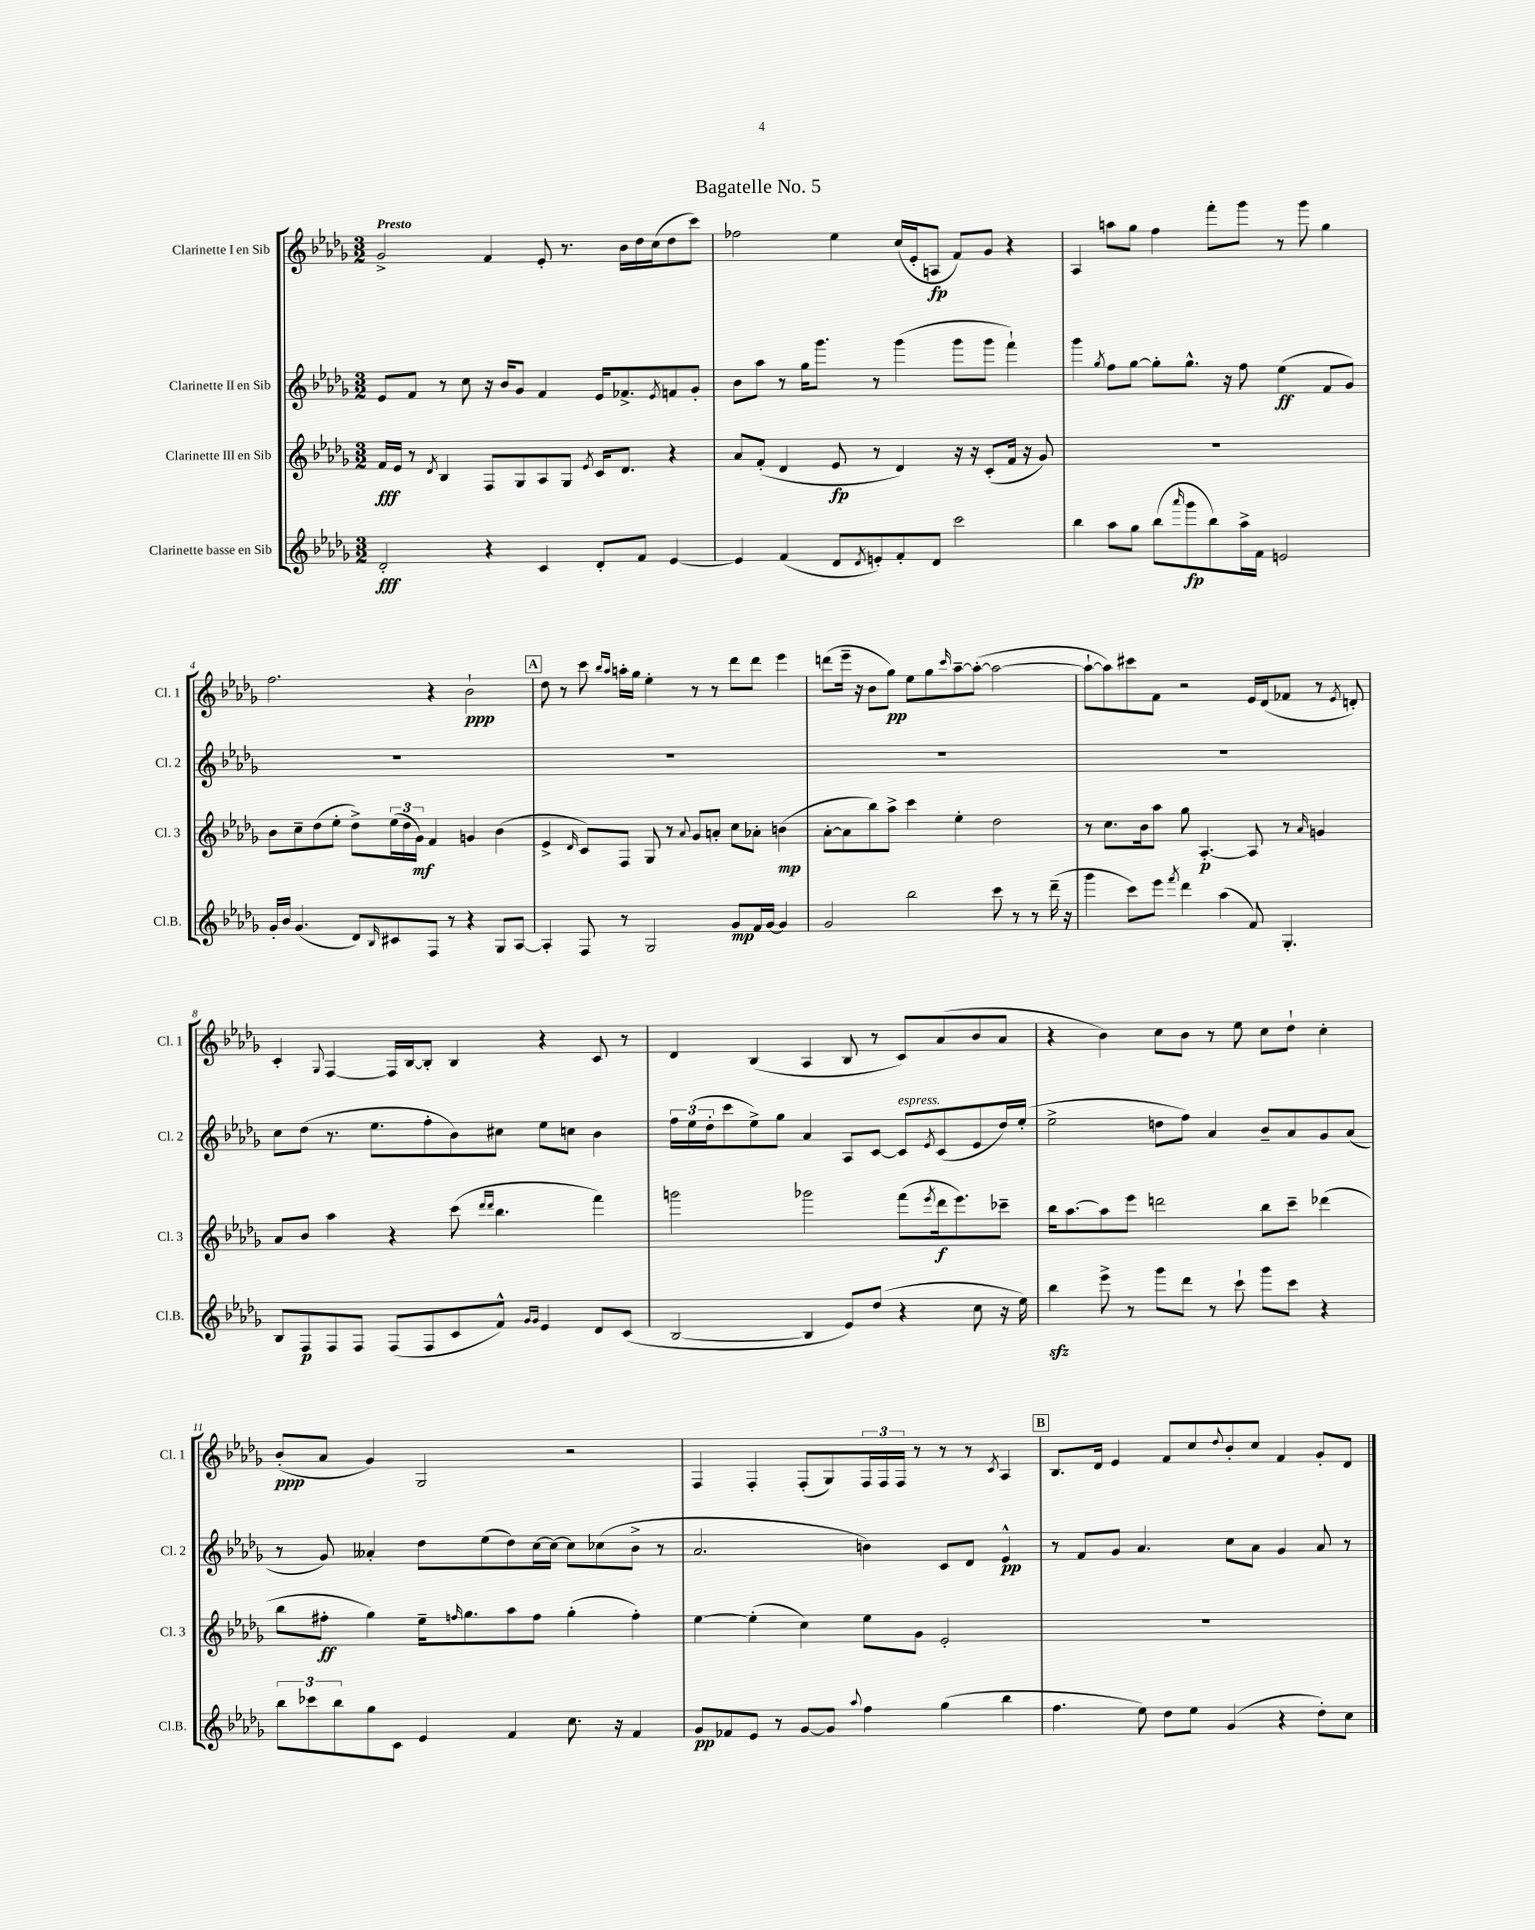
\header { title = "Bagatelle No. 5" }
<<
\new StaffGroup <<
\new Staff = "s0" \with { instrumentName = "Clarinette I en Sib" shortInstrumentName = "Cl. 1" } {
    \clef treble \key des \major \numericTimeSignature \time 3/2 \tempo "Presto"
    ges'2-> f'4 ees'8-. r8. bes'16 des''16 c''16( des''8 c'''8) |
    fes''2 ees''4 c''16( ees'16-. a8\fp f'8) ges'8 r4 |
    aes4 a''8 ges''8 f''4 f'''8-. ges'''8 r8 ges'''8 ges''4 |
    f''2. r4 bes'2-!\ppp |
    \mark \markup { \box "A" } des''8 r8 c'''8 \grace { bes''16 aes''16 } a''16-. ges''16 ees''4-. r8 r8 des'''8 des'''8 ees'''4 |
    d'''8( ees'''16-- r16 bes'8 ges''8\pp) ees''8 ges''8 \grace { c'''16 } aes''8~-- aes''8~-.( aes''2~ |
    aes''8~-! aes''8) cis'''8 f'8 r2 ees'16 des'16( fes'8 r8 \acciaccatura { ees'8 } d'8-.) |
    c'4-. \appoggiatura { ges8 } f4~ f16 bes16~ bes8-. bes4 r4 c'8 r8 |
    des'4 bes4( aes4 bes8 r8 c'8) aes'8( bes'8 aes'8 |
    r4 bes'4) c''8 bes'8 r8 ees''8 c''8 des''8-! c''4-. |
    bes'8-.\ppp( aes'8 ges'4) ges2 r2 |
    f4 f4-. f8-.( ges8) \tuplet 3/2 { f16 f16 f16 } r8 r8 r8 \acciaccatura { c'8 } aes4 |
    \mark \markup { \box "B" } bes8. des'16 ees'4 f'8 c''8 \appoggiatura { des''8 } bes'8-. c''8 f'4 ges'8-. des'8 \bar "|." |
}
\new Staff = "s1" \with { instrumentName = "Clarinette II en Sib" shortInstrumentName = "Cl. 2" } {
    \clef treble \key des \major \numericTimeSignature \time 3/2
    ees'8 f'8 r8 c''8 r16 bes'16 ges'8 f'4 ees'16 fes'8.-> \acciaccatura { ees'8 } f'8 ges'8-. |
    bes'8 aes''8 r8 ges''16 ges'''8. r8 ges'''4( ges'''8 ges'''8 f'''4-!) |
    ges'''4 \acciaccatura { ges''8 } f''8 ges''8~ ges''8-. ges''8.-^ r16 f''8 ees''4\ff( f'8 ges'8) |
    R1. |
    \mark \markup { \box "A" } R1. |
    R1. |
    R1. |
    c''8 des''8( r8. ees''8. f''8-. bes'8) cis''8 ees''8 c''8 bes'4 |
    \tuplet 3/2 { f''16 ees''16( des''16-. } c'''8 ees''8->) ges''8 aes'4 aes8 c'8~ c'8^\markup { \italic "espress." } \acciaccatura { ees'8 } c'8( ees'8 des''16) ees''16-.( |
    ees''2-> d''8 f''8) aes'4 bes'8-- aes'8 ges'8 aes'8( |
    r8 ges'8) aeses'4-. des''8 ees''8( des''8) c''16~ c''16~ c''8 ces''8( bes'8-> r8 |
    aes'2. b'4) c'8 des'8 ees'4-^\pp |
    \mark \markup { \box "B" } r8 f'8 ges'8 aes'4. c''8 aes'8 ges'4 aes'8 r8 \bar "|." |
}
\new Staff = "s2" \with { instrumentName = "Clarinette III en Sib" shortInstrumentName = "Cl. 3" } {
    \clef treble \key des \major \numericTimeSignature \time 3/2
    f'16\fff ees'16 r8 \acciaccatura { des'8 } bes4 f8 ges8 aes8 ges8 \acciaccatura { ees'8 } c'16 des'8. r4 |
    aes'8 f'8-.( des'4 ees'8\fp r8 des'4) r16 r16 c'8-.( f'16 r16 ges'8) |
    R1. |
    bes'8 c''8-- des''8( ees''8-. des''8->) \tuplet 3/2 { ees''16( des''16 ges'16\mf) } f'4 g'4 bes'4( |
    \mark \markup { \box "A" } ees'4-> \grace { des'16 } c'8) f8 ges8 r8 \appoggiatura { aes'8 } ges'8 a'8-. c''8 aes'8-. b'4\mp( |
    aes'8~-. aes'8 bes''8) aes''8-> c'''4 ees''4-. des''2 |
    r8 c''8. bes'16 aes''8 ges''8 aes4.~-.\p aes8 r8 \grace { aes'16 } g'4 |
    aes'8 bes'8 aes''4 r4 c'''8( \grace { des'''16 des'''16 } bes''4. f'''4) |
    g'''2 ges'''2 f'''8( \acciaccatura { ees'''8 } des'''16\f ees'''8.) ces'''8-- |
    bes''16 aes''8.~ aes''8 ees'''8 d'''2 bes''8 c'''8-- des'''4( |
    bes''8 fis''8-.\ff ges''4) ees''16-- \grace { f''16 } ges''8. aes''8 f''8 ges''4-.( f''4-.) |
    ees''4~ ees''4-.( c''4) ees''8 ges'8 ees'2-. |
    \mark \markup { \box "B" } R1. \bar "|." |
}
\new Staff = "s3" \with { instrumentName = "Clarinette basse en Sib" shortInstrumentName = "Cl.B." } {
    \clef treble \key des \major \numericTimeSignature \time 3/2
    des'2-.\fff r4 c'4 des'8-. f'8 ees'4~ |
    ees'4 f'4( des'8 \acciaccatura { des'8 } e'8-.) f'8-. des'8 c'''2 |
    bes''4 aes''8 ges''8 bes''8( \grace { aes'''16 } ges'''8\fp bes''8) aes''16-> f'16 e'2 |
    ges'16-. bes'16 ges'4.( des'8) \grace { bes16 } cis'8 f8 r8 r4 ges8 aes8~ |
    \mark \markup { \box "A" } aes4-. f8 r8 ges2 ges'8\mp f'16 ges'16~ ges'4 |
    ges'2 bes''2 c'''8 r8 r8 des'''16--( r16 |
    ges'''4 c'''8) ees'''8 \acciaccatura { f'''8 } des'''4 aes''4( f'8) ges4.-. |
    bes8 f8\p f8 f8 f8( f8 c'8 f'8-^) \grace { ges'16 ges'16 } ees'4 des'8 c'8( |
    bes2~ bes4 ees'8) des''8( r4 c''8 r16 ees''16) |
    bes''4\sfz ees'''8-> r8 ges'''8 des'''8 r8 c'''8-! ges'''8 c'''8 r4 |
    \tuplet 3/2 { bes''8 ces'''8 bes''8 } ges''8 c'8 ees'4 f'4 c''8. r16 f'4 |
    ges'8\pp fes'8 ees'8 r8 ges'8~ ges'8 \appoggiatura { aes''8 } f''4 ges''4( bes''4 |
    \mark \markup { \box "B" } f''4. ees''8) des''8 ees''8 ges'4( r4 des''8-.) c''8 \bar "|." |
}
>>
>>
